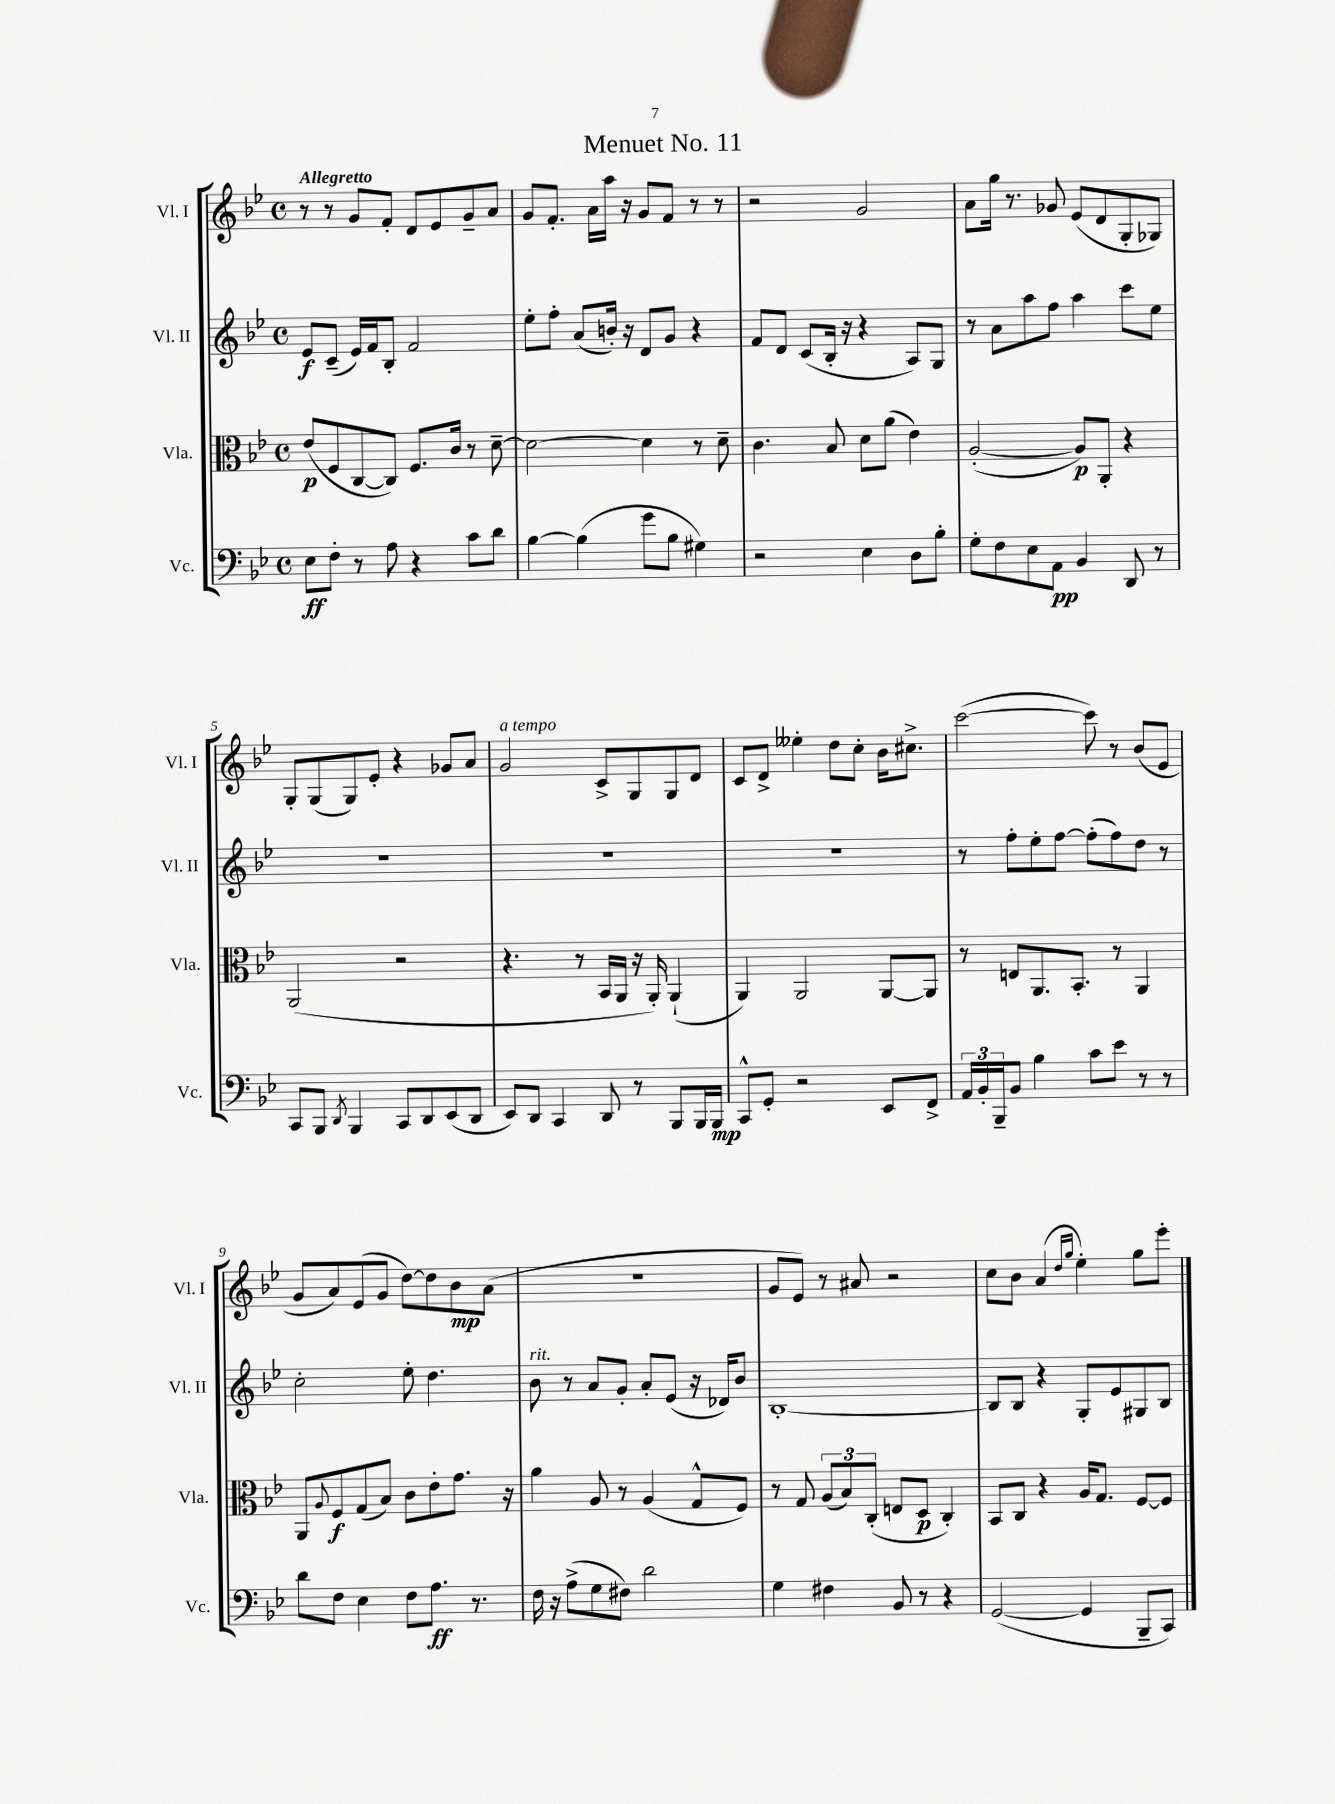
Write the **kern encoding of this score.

**kern	**kern	**kern	**kern
*staff4	*staff3	*staff2	*staff1
*clefF4	*clefC3	*clefG2	*clefG2
*k[b-e-]	*k[b-e-]	*k[b-e-]	*k[b-e-]
*M4/4	*M4/4	*M4/4	*M4/4
*met(c)	*met(c)	*met(c)	*met(c)
8E-	(8e-	8e-	8r
8F'	8F	(8c~	8r
8r	[8C	16e-)	8g
.	.	16f	.
8A	8C])	8B-'	8f'
4r	8.F	2f	8d
.	.	.	8e-
.	16c	.	.
8c	8r	.	8g~
8d	[8d~	.	8a
=	=	=	=
[4B-	2d_	8ee-'	8g
.	.	8ff'	8.f'
(4B-]	.	(8a	.
.	.	.	16a
.	.	16b')	16aa
.	.	16r	16r
8g	4d]	8d	8g
8B-	.	8g	8f
4G#)	8r	4r	8r
.	8d~	.	8r
=	=	=	=
2r	4.c	8f	2r
.	.	8d	.
.	.	(8c	.
.	8B-	16B-'	.
.	.	16r	.
4E-	8d	4r	2g
.	(8a	.	.
8D	4e-)	8A)	.
8B-'	.	8G	.
=	=	=	=
8G'	([2A'	8r	8a
8F	.	8a	16gg
.	.	.	8.r
8E-	.	8aa	.
8AA	.	8ff	8g-
4BB-	8A])	4aa	(8e-
.	8AA'	.	8d
8DD	4r	8ccc	8G'
8r	.	8ee-	8G-)
=	=	=	=
8CC	(2AA	1r	8G'
8BBB-	.	.	(8G
8qDD	.	.	.
4BBB-	.	.	8G)
.	.	.	8e-'
8CC	2r	.	4r
8DD	.	.	.
(8EE-	.	.	8g-
8DD	.	.	8a
=	=	=	=
8EE-)	4.r	1r	2g
8DD	.	.	.
4CC	.	.	.
.	8r	.	.
8DD	16BB-	.	8c^
.	16AA	.	.
8r	16r	.	8G
.	16AA')	.	.
8BBB-	(4AA`	.	8G
16BBB-	.	.	8d
16BBB-	.	.	.
=	=	=	=
8CC^^	4AA)	1r	8c
8GG'	.	.	8d^
2r	2AA	.	4ee--'
.	.	.	8dd
.	.	.	8cc'
8EE-	[8AA	.	16b-
.	.	.	8.cc#^
8FF^	8AA]	.	.
=	=	=	=
24AA	8r	8r	([2ccc
24BB-'	.	.	.
24BBB-~	.	.	.
8BB-	8E	8ff'	.
4B-	8.AA	8ee-'	.
.	.	[8ff	.
.	8.BB-'	.	.
8c	.	(8ff']	8ccc])
8e-	8r	8ff)	8r
8r	4AA	8dd	(8b-
8r	.	8r	8e-
=	=	=	=
8d	8AA	2cc'	8g
.	8qqA	.	.
8F	8F	.	8a)
4E-	(8G	.	(8e-
.	8B-)	.	8g
8F	8c	8ee-'	[8dd)
8.A	8e-'	4.dd	8dd]
.	8.g	.	8b-
8.r	.	.	.
.	.	.	(8a
.	16r	.	.
=	=	=	=
16F	4a	8b-	1r
16r	.	.	.
(8A^	.	8r	.
8G	8A	8a	.
8F#)	8r	8g'	.
2d	(4A	8a'	.
.	.	(8e-	.
.	8G^^	16r	.
.	.	16d-)	.
.	8F)	8b-	.
=	=	=	=
4G	8r	[1B-'	8g
.	8G	.	8e-)
4F#	(12A	.	8r
.	12B-)	.	.
.	.	.	8a#
.	(12C'	.	.
8BB-	8E	.	2r
8r	8D	.	.
4r	4C')	.	.
=	=	=	=
([2GG	8BB-	8B-]	8cc
.	8C	8B-	8b-
.	4r	4r	(4a
.	.	.	16qqdd
.	.	.	16qqgg
4GG]	16A	8G'	4ee-')
.	8.G	.	.
.	.	8e-	.
8BBB-~	[8F	8G#	8gg
8CC)	8F]	8B-	8eee-'
==	==	==	==
*-	*-	*-	*-
